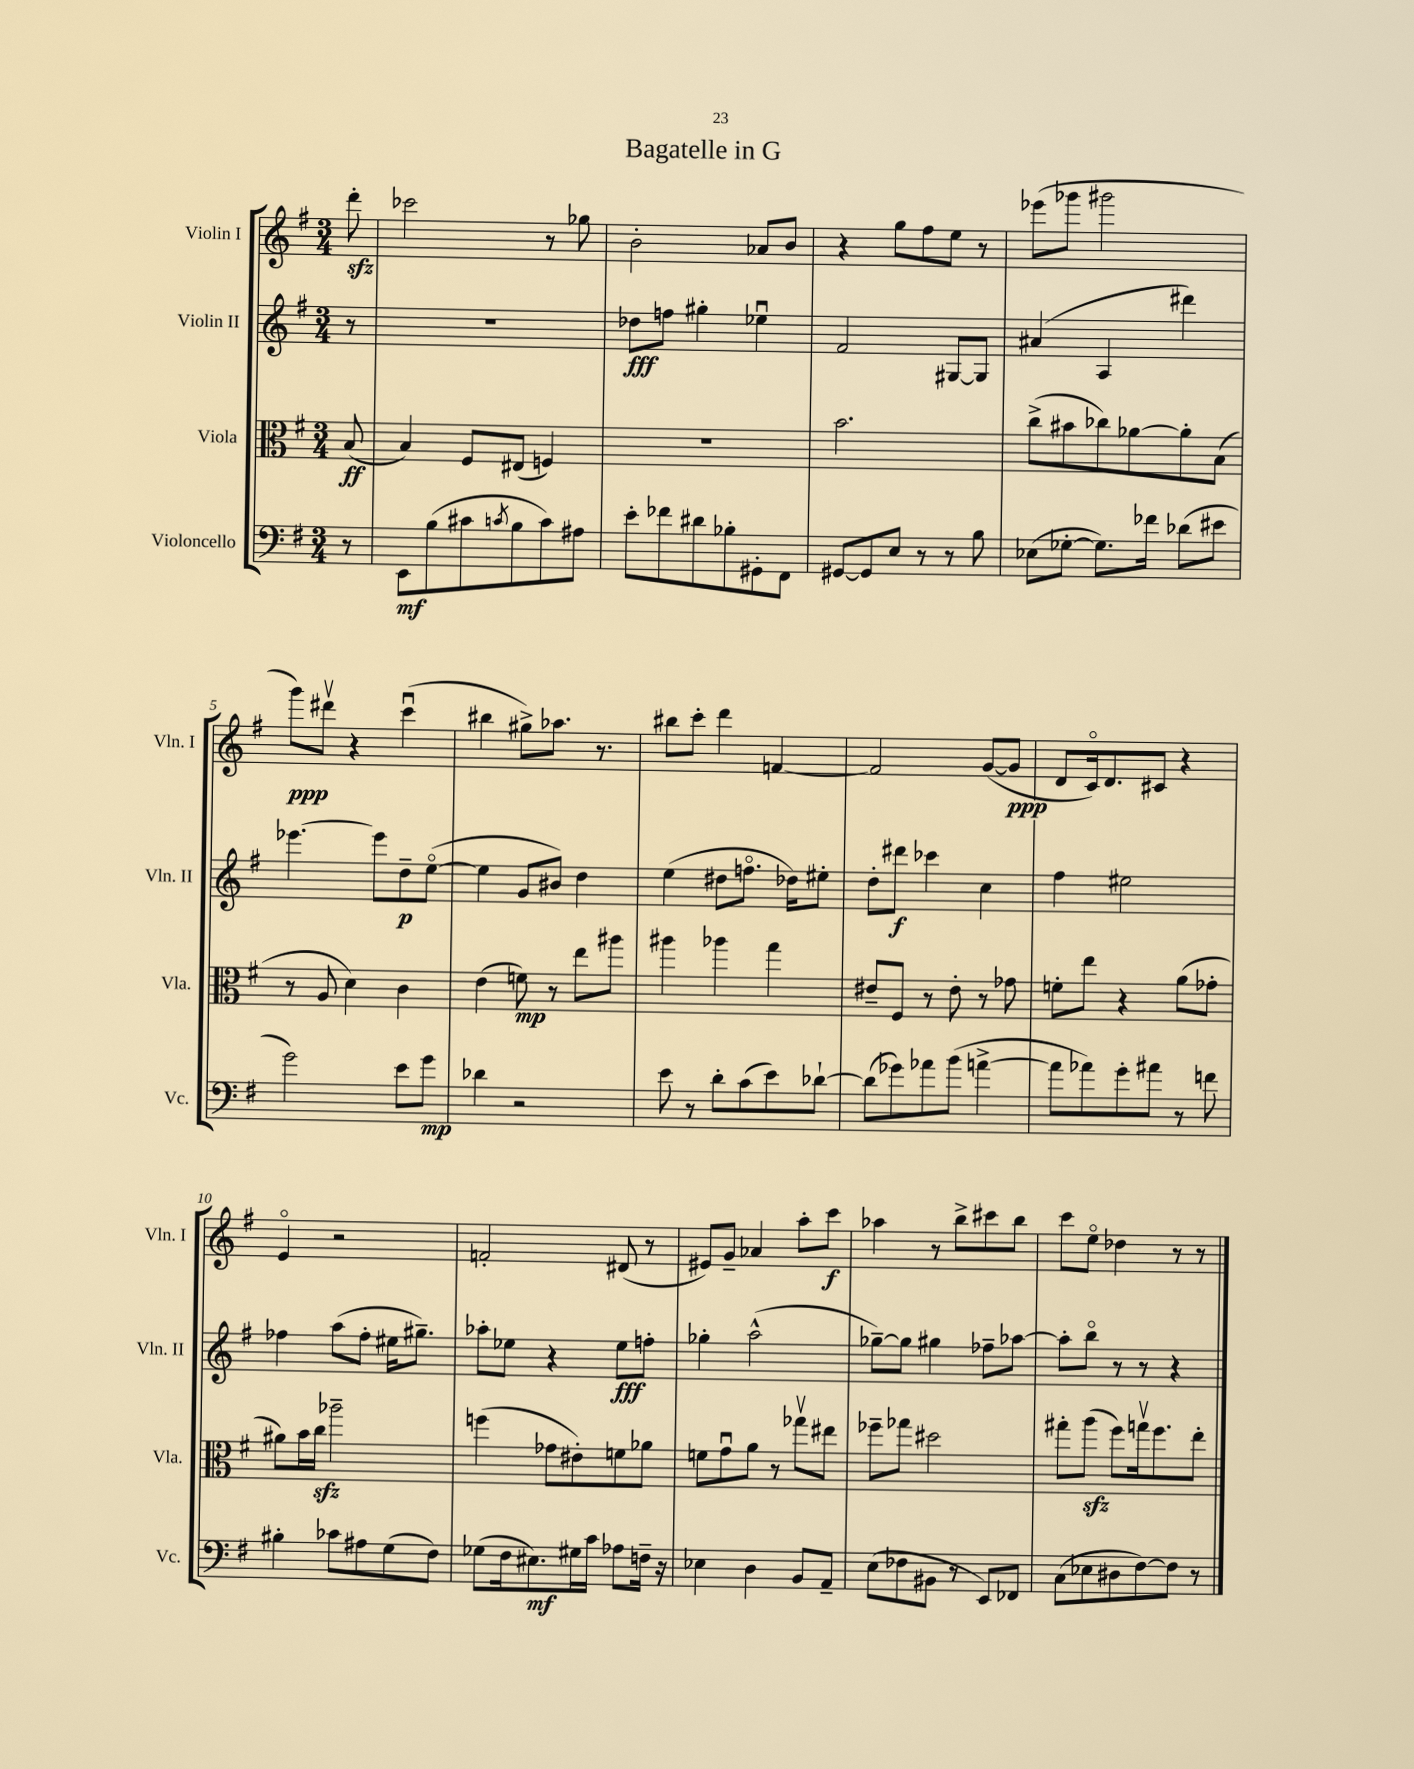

**kern	**dynam	**kern	**dynam	**kern	**dynam	**kern	**dynam
*part4	*part4	*part3	*part3	*part2	*part2	*part1	*part1
*staff4	*staff4	*staff3	*staff3	*staff2	*staff2	*staff1	*staff1
*I"Violoncello	*	*I"Viola	*	*I"Violin II	*	*I"Violin I	*
*I'Vc.	*	*I'Vla.	*	*I'Vln. II	*	*I'Vln. I	*
*clefF4	*	*clefC3	*	*clefG2	*	*clefG2	*
*k[f#]	*	*k[f#]	*	*k[f#]	*	*k[f#]	*
*M3/4	*	*M3/4	*	*M3/4	*	*M3/4	*
=	=	=	=	=	=	=	=
8r	.	(8B/	ff	8r	.	8dddzz'\	.
=1	=1	=1	=1	=1	=1	=1	=1
8EE\L	mf	4B/)	.	2.r	.	2ccc-X\	.
(8B\	.	.	.	.	.	.	.
8c#X\	.	8F#/L	.	.	.	.	.
8qcn/	.	.	.	.	.	.	.
8B\	.	(8E#X/J	.	.	.	.	.
8c\)	.	4Fn/)	.	.	.	8r	.
8A#X\J	.	.	.	.	.	8gg-X\	.
=2	=2	=2	=2	=2	=2	=2	=2
8e'\L	.	2.r	.	8dd-X\L	fff	2b'\	.
8f-X\	.	.	.	8ffn\J	.	.	.
8d#X\	.	.	.	4gg#X'\	.	.	.
8B-X'\	.	.	.	.	.	.	.
8GG#X'\	.	.	.	4ee-Xu\	.	8a-X/L	.
8FF#\J	.	.	.	.	.	8b/J	.
=3	=3	=3	=3	=3	=3	=3	=3
[8GG#X/L	.	2.b\	.	2f#/	.	4r	.
8GG#/]	.	.	.	.	.	.	.
8E/J	.	.	.	.	.	8gg\L	.
8r	.	.	.	.	.	8ff#\	.
8r	.	.	.	[8G#X/L	.	8ee\J	.
8B\	.	.	.	8G#/J]	.	8r	.
=4	=4	=4	=4	=4	=4	=4	=4
(8E-X\L	.	(8cc^\L	.	(4a#X/	.	(8eee-X\L	.
[8G-X'\J	.	8b#X\	.	.	.	8ggg-X\J	.
8.G-\L])	.	8cc-X\)	.	4A/	.	2ggg#X\	.
.	.	[8a-X\	.	.	.	.	.
16f-X\Jk	.	.	.	.	.	.	.
(8d-X\L	.	8a-'\]	.	4ddd#X\)	.	.	.
8e#X\J	.	(8B\J	.	.	.	.	.
!!LO:LB:g=z
=5	=5	=5	=5	=5	=5	=5	=5
2g\)	.	8r	.	[4.eee-X\	.	8ggg\L)	ppp
.	.	8A/	.	.	.	8ddd#Xv\J	.
.	.	4d\)	.	.	.	4r	.
.	.	.	.	8eee-\L]	.	.	.
8e\L	.	4c\	.	8dd~\	p	(4cccu\	.
8g\J	mp	.	.	([8ee\J	.	.	.
=6	=6	=6	=6	=6	=6	=6	=6
4d-X\	.	(4e\	.	4ee\]	.	4bb#X\	.
2r	.	8fn\)	mp	8g/L	.	8gg#X^\L)	.
.	.	8r	.	8b#X/J)	.	8.aa-X\J	.
.	.	8ee\L	.	4dd\	.	.	.
.	.	.	.	.	.	8.r	.
.	.	8aa#X\J	.	.	.	.	.
=7	=7	=7	=7	=7	=7	=7	=7
8e\	.	4aa#X\	.	(4ee\	.	8bb#X\L	.
8r	.	.	.	.	.	8ccc'\J	.
8d'\L	.	4aa-X\	.	8dd#X\L	.	4ddd\	.
(8c\	.	.	.	8.ffn\J	.	.	.
8e\)	.	4gg\	.	.	.	[4fn/	.
.	.	.	.	16dd-X\KL)	.	.	.
[8d-X`\J	.	.	.	8ee#X'\J	.	.	.
=8	=8	=8	=8	=8	=8	=8	=8
(8d-\L]	.	8e#X~/L	.	8dd'\L	.	2f/]	.
8g-X\)	.	8F#/J	.	8ddd#X\J	f	.	.
8a-X\	.	8r	.	4ccc-X\	.	.	.
(8b\J	.	8e#'\	.	.	.	.	.
[4an^\	.	8r	.	4cc\	.	([8g/L	.
.	.	8g-X\	.	.	.	8g/J]	ppp
=9	=9	=9	=9	=9	=9	=9	=9
8a\L]	.	8fn'\L	.	4ff#\	.	8d/L	.
8a-X\)	.	8ee\J	.	.	.	16c/k)	.
.	.	.	.	.	.	8.d/	.
8g'\	.	4r	.	2ee#X\	.	.	.
8a#X\J	.	.	.	.	.	8c#X/J	.
8r	.	(8a\L	.	.	.	4r	.
8fn\	.	8g-X'\J	.	.	.	.	.
!!LO:LB:g=z
=10	=10	=10	=10	=10	=10	=10	=10
4B#X'\	.	8a#X\L)	.	4ff-X\	.	4e/	.
.	.	16b\L	.	.	.	.	.
.	.	16cczz\JJ	.	.	.	.	.
8c-X\L	.	2aa-X~\	.	(8aa\L	.	2r	.
8A#X\	.	.	.	8ff-'\J	.	.	.
(8G\	.	.	.	16ee#X\KL	.	.	.
.	.	.	.	8.gg#X~\J)	.	.	.
8F#\J)	.	.	.	.	.	.	.
=11	=11	=11	=11	=11	=11	=11	=11
(8G-X\L	.	(4ffn\	.	8aa-X'\L	.	2fn'/	.
16F#\k	.	.	.	8ee-X\J	.	.	.
8.E#X\)	mf	.	.	.	.	.	.
.	.	8g-X\L	.	4r	.	.	.
16G#X\L	.	8e#X'\)	.	.	.	.	.
16c\JJ	.	.	.	.	.	.	.
8A-X\L	.	8fn\	.	8ee-\L	fff	(8d#X/	.
16Fn~\Jk	.	8a-X\J	.	8ffn'\J	.	8r	.
16r	.	.	.	.	.	.	.
=12	=12	=12	=12	=12	=12	=12	=12
4E-X\	.	8fn\L	.	4gg-X'\	.	8e#X/L)	.
.	.	8gu\	.	.	.	8g~/J	.
4D\	.	8a\J	.	(2aa^^\	.	4a-X/	.
.	.	8r	.	.	.	.	.
8BB/L	.	8gg-Xv\L	.	.	.	8aa'\L	.
8AA~/J	.	8ee#X\J	.	.	.	8ccc\J	f
=13	=13	=13	=13	=13	=13	=13	=13
(8E\L	.	8ff-X~\L	.	[8gg-X~\L)	.	4aa-X\	.
8F-X\	.	8gg-X\J	.	8gg-\J]	.	.	.
8BB#X\J	.	2dd#X\	.	4gg#X\	.	8r	.
8r	.	.	.	.	.	8bb^\L	.
8EE/L)	.	.	.	8ff-X~\L	.	8ccc#X\	.
8FF-X/J	.	.	.	[8aa-X\J	.	8bb\J	.
=14	=14	=14	=14	=14	=14	=14	=14
(8C\L	.	8gg#X'\L	.	8aa-'\L]	.	8ccc\L	.
8E-X\	.	(8aazz\J	.	8bb\J	.	8ee\J	.
8D#X\	.	8ff#\L)	.	8r	.	4dd-X\	.
[8F#\)	.	16ggnv\k	.	8r	.	.	.
.	.	8.ff#\	.	.	.	.	.
8F#\J]	.	.	.	4r	.	8r	.
8r	.	8ee'\J	.	.	.	8r	.
==	==	==	==	==	==	==	==
*-	*-	*-	*-	*-	*-	*-	*-
